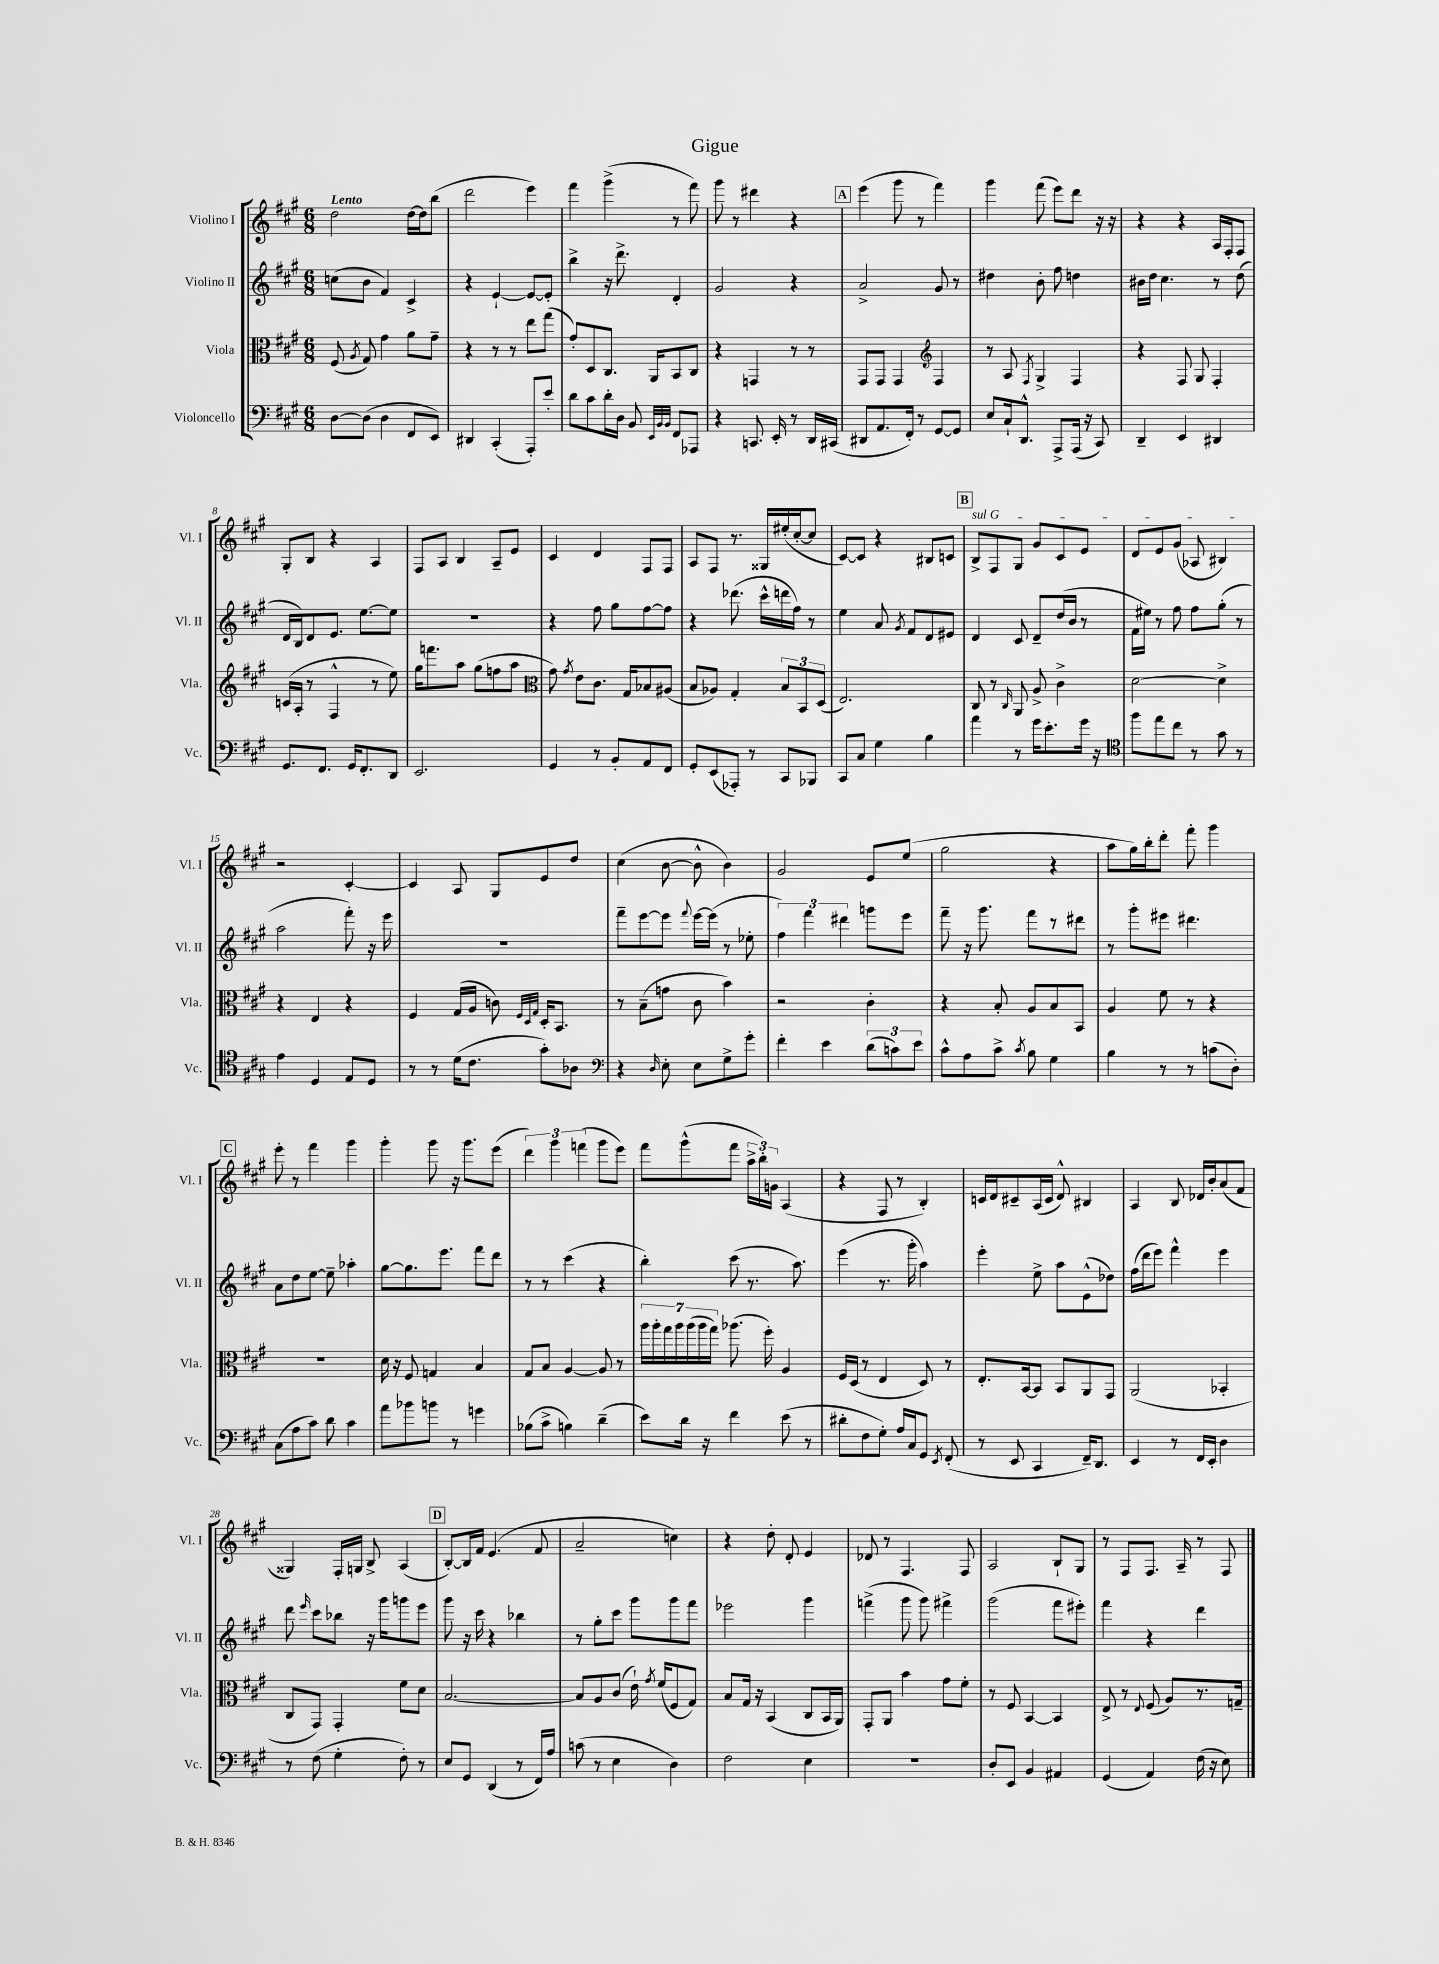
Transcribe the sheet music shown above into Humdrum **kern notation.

**kern	**kern	**kern	**kern
*staff4	*staff3	*staff2	*staff1
*clefF4	*clefC3	*clefG2	*clefG2
*k[f#c#g#]	*k[f#c#g#]	*k[f#c#g#]	*k[f#c#g#]
*M6/8	*M6/8	*M6/8	*M6/8
[8D\L	(8F#/	(8cc\L	2dd\
.	8qA/	.	.
(8D\]J	8G#/)	8b\J	.
4D\	4g#\	4f#/)	.
8FF#/L	8a\L	4c#^/	[16dd\LL
.	.	.	16dd\]J
8EE/J)	8g#~\J	.	(8bb\J
=	=	=	=
4DD#/	4r	4r	2ddd\
(4CC#'/	8r	[4e`/	.
.	8r	.	.
8AAA'/L)	8ee\L	8e/_L	4eee\)
8e'/J	(8gg#\J	8e'/]J	.
=	=	=	=
8d\L	8g#'/L)	4bb^\	4fff#\
8c#\	8D/	.	.
16d'\L	8.C#/J	16r	(4ggg#^\
16D\JJ	.	8.ddd^\	.
8BB/	.	.	.
.	16AA/LK	.	.
32qqEE/LLL	.	.	.
32qqBB/	.	.	.
32qqBB/JJJ	.	.	.
8FF#/L	8BB/	4d'/	8r
8AAA-/J	8C#/J	.	8fff#\)
=	=	=	=
4r	4r	2g#/	8ggg#\
.	.	.	8r
8.CC/	4GG/	.	4ddd#\
16EE'/	.	.	.
8r	8r	4r	4r
16DD/LL	8r	.	.
(16CC#/JJ	.	.	.
=	=	=	=
8DD#/L	8GG#/L	2a^/	(4eee\
8.AA/	8GG#/J	.	.
.	4GG#/	.	8ggg#\
16FF#'/Jk)	.	.	.
8r	.	.	8r
*	*clefG2	*	*
[8GG#/L	4F#/	8g#/	4fff#\)
8GG#/]J	.	8r	.
=	=	=	=
8E/L	8r	4dd#\	4ggg#\
16C#`/k	8A/	.	.
8.DD^^/J	.	.	.
.	8qF#/	.	.
.	4G#^/	8b'\	(8fff#\
8AAA^/L	.	8ff#\	8eee\L)
(16AAA/Jk	4F#/	4dd\	8ddd\J
16r	.	.	.
8CC#/)	.	.	16r
.	.	.	16r
=	=	=	=
4DD~/	4r	16b#\LL	4r
.	.	16dd\JJ	.
.	.	4.cc#\	.
4EE/	8F#/	.	4r
.	8G#/	.	.
4DD#/	4F#'/	8r	16A/LL
.	.	.	16F#'/J
.	.	(8dd\	8F#/J
=	=	=	=
8.GG#/L	(16c/LL	16d/LL	8G#'/L
.	16A'/JJ	16B/J)	.
.	8r	8d/	8B/J
8.FF#/J	.	.	.
.	4F#^^/	8.e/J	4r
16GG#/LK	.	.	.
8.FF#'/	.	[8.ee\L	.
.	8r	.	4A/
8DD/J	8ee\)	8ee\]J	.
=	=	=	=
2.EE/	16gg#\LK	2.r	8F#/L
.	8.fff\	.	.
.	.	.	8A/J
.	8aa\J	.	4B/
.	(8gg#\L	.	.
.	8ff\	.	8A~/L
.	8aa\J	.	8e/J
=	=	=	=
*	*clefC3	*	*
4GG#/	8g#\)	4r	4c#/
.	8qg#/	.	.
.	8e\L	.	.
8r	8.c#\J	8ff#\	4d/
8BB'/L	.	8gg#\L	.
.	16G#/LK	.	.
8AA/	8B-/	[8ff#\	8F#/L
8FF#/J	(8A#/J	8ff#\]J	8F#/J
=	=	=	=
8GG#'/L	8B/L	4r	8A/L
(8EE/	8A-/J)	.	8F#/J
8AAA-'/J)	4G#'/	(8.ddd-\	8.r
8r	.	.	.
.	.	16ccc#^^\LL	16G##/LL
8CC#/L	12B/L	16ddd\	(16ee#'/
.	.	16ff#\JJ)	[16cc#'/J
.	12BB/	.	.
8BBB-/J	.	8r	8cc#/]J
.	(12D/J	.	.
=	=	=	=
8CC#/L	2.E/)	4ee\	[8c#/L)
8C#/J	.	.	8c#/]J
4G#\	.	8a/	4r
.	.	8qg#/	.
.	.	8f#/L	.
4B\	.	8d/	8B#/L
.	.	8e#/J	8c/J
=	=	=	=
4a\	8C#/	4d/	8B^/L
.	8r	.	8F#/
.	16qqC#/	.	.
8r	8AA/	8c#/	8G#/J
16g#\LK	8A^/	8d~/L	8g#/L
8.e'\	.	.	.
.	4c#^\	(16dd/L	8c#/
.	.	16b/JJ	.
16g#\Jk	.	8r	8e/J
16r	.	.	.
=	=	=	=
*clefC4	*	*	*
8ff#\L	[2d\	16f#\LL	8d/L
.	.	16ee#\JJ)	.
8ee\	.	8r	8e/
8cc#\J	.	8ff#\	(8g#/J
8r	.	8ff#\L	8A-/
8g#\	4d^\]	(8gg#'\J	4B#/)
8r	.	8r	.
=	=	=	=
4e\	4r	2aa\	2r
4D/	4E/	.	.
8E/L	4r	8fff#'\)	[4c#'/
8D/J	.	16r	.
.	.	16eee\	.
=	=	=	=
8r	4F#/	2.r	4c#/]
8r	.	.	.
(16d\LK	(16G#/LL	.	8A/
8.c#\J	16A/JJ	.	.
.	8c\)	.	8G#/L
.	32qqF#/LLL	.	.
.	32qqD/	.	.
.	32qqG#/JJJ	.	.
8g#'\L)	16D'/LK	.	8e/
.	8.BB/J	.	.
8A-\J	.	.	8dd/J
=	=	=	=
*clefF4	*	*	*
4r	8r	8fff#~\L	(4cc#\
.	(8B~\L	[8eee\	.
16qqD/	.	.	.
8E'\	8g\J	8eee\]J	[8b\
.	.	8qqfff#/	.
8E\L	8c#\	[16eee\LL	8b^^\]
.	.	(16eee\]JJ	.
8G#^\	4b\)	8r	4b\)
8g#'\J	.	8ee-'\	.
=	=	=	=
4f#'\	2r	6ff#\)	2g#/
.	.	6fff#\	.
4e\	.	.	.
.	.	6ddd#\	.
(12d\L	4c#'\	8ggg\L	8e/L
12c\)	.	.	.
.	.	8eee\J	(8ee/J
12e\J	.	.	.
=	=	=	=
8c#^^\L	4r	8fff#~\	2gg#\
8A\	.	16r	.
.	.	8.ggg#\	.
8c#^\J	8B'/	.	.
8qc#/	.	.	.
8B\	8A/L	8fff#\L	.
4G#\	8B/	8r	4r
.	8BB/J	8ddd#\J	.
=	=	=	=
4B\	4A/	8r	8aa\L
.	.	8ggg#'\L	16gg#\L)
.	.	.	16bb'\J
8r	8f#\	8eee#\J	8ddd'\J
8r	8r	4.ddd#\	8fff#'\
(8c\L	4r	.	4ggg#\
8D'\J)	.	.	.
=	=	=	=
(8C#\L	2.r	8a\L	8eee'\
8A\	.	8dd\	8r
8c#\J)	.	[8ee\J	4fff#\
8d\	.	8ee~\]	.
4c#\	.	4aa-'\	4ggg#\
=	=	=	=
8a\L	16d\	[8gg#\L	4ggg#'\
.	16r	.	.
8b-\	8F#/	8.gg#\]	.
8b\J	4G/	.	8ggg#\
.	.	8.eee\J	.
8r	.	.	16r
.	.	.	8.ggg#\L
4g\	4B/	8fff#\L	.
.	.	8ddd\J	(8eee\J
=	=	=	=
(8B-\L	8G#/L	8r	6ddd\)
8c#^\J	8B/J	8r	.
.	.	.	6ggg#\
4B\)	[4A/	(4ccc#\	.
.	.	.	(6fff\
(4d~\	8A/]	4r	8ggg#\L
.	8r	.	8eee\J)
=	=	=	=
8e\L)	28aa\LL	4bb'\)	8fff#\L
.	28aa'\	.	.
.	28gg#\	.	.
.	28aa\	.	.
16d\Jk	.	.	(8ggg#^^\
.	(28aa\	.	.
.	28aa\	.	.
16r	.	.	.
.	28gg#\JJ)	.	.
4f#\	(8.aa-\	(8ccc#\	8fff#\J
.	.	8.r	24aa^\LL
.	.	.	24bb'\)
.	16ff#'\)	.	.
.	.	.	24g\JJ
(8e\	4A/	.	(4A/
.	.	8.aa\)	.
8r	.	.	.
=	=	=	=
8d#'\L	16F#/LL	(4eee\	4r
.	(16D/JJ	.	.
8F#\	8r	.	.
8G#'\J)	4E/	8.r	8F#/
16A/LL	.	.	8r
16C#/J	.	16ggg#'\	.
8GG#/J	8D/)	4aa\)	4B'/)
8qEE/	.	.	.
(8FF#'/	8r	.	.
=	=	=	=
8r	8.E'/L	4eee'\	16c/LL
.	.	.	16d/J
8EE/	.	.	8c#~/
.	[16BB/k	.	.
4CC#/	8BB/]J	8ee^\	(16A/L
.	.	.	16c#/JJ
.	8BB/L	8aa\L	8d^^/)
16FF#~/LK)	8AA/	(8e^^\	4B#/
8.DD/J	.	.	.
.	8GG#/J	8dd-\J)	.
=	=	=	=
4EE/	(2AA/	(16ff#\LL	4A/
.	.	16ddd\J	.
.	.	8eee\J)	.
8r	.	4fff#^^\	8B/
16FF#/LL	.	.	16d-/LL
16EE'/JJ	.	.	16b'/J
4D\	4BB-'/	4eee\	(8a/
.	.	.	8f#/J
=	=	=	=
8r	8C#/L	8ddd\	4G##/)
.	.	16qqeee/	.
(8F#\	8GG#/J)	8ccc#\L	.
4G#'\	4GG#'/	8bb-\J	16F#'/LL
.	.	.	16G/JJ
.	.	16r	8B^/
.	.	16ggg#\LK	.
8F#'\)	8f#\L	8ggg\	(4A/
8r	8d\J	8eee\J	.
=	=	=	=
8E/L	[2.B/	8ggg#\	[8B'/L)
8GG#/J	.	16r	16B/]L
.	.	16ccc#\	16f#/JJ
(4DD/	.	4r	(4.e/
8r	.	4bb-\	.
16FF#/LL)	.	.	8f#/
16A/JJ	.	.	.
=	=	=	=
(8c\	8B/]L	8r	2a~/
8r	8A/	8gg#'\L	.
4E\	(8c#/J	8ccc#\J	.
.	16e`\)	8ggg#\L	.
.	8qg#/	.	.
.	(16f#/LK	.	.
4D\)	8F#/	8ggg#\	4cc\)
.	8G#/J)	8fff#\J	.
=	=	=	=
2F#\	8B/L	2eee-\	4r
.	16G#/Jk	.	.
.	16r	.	.
.	(4BB/	.	8dd'\
.	.	.	8d'/
4E\	8C#/L	4ggg#\	4e/
.	16BB/L	.	.
.	16AA/JJ)	.	.
=	=	=	=
2.r	8GG#'/L	(4fff^\	8d-/
.	8AA/J	.	8r
.	4b\	8ggg#\	4.F#/
.	.	8ggg#\)	.
.	8g#\L	4fff#^\	.
.	8f#'\J	.	8F#/
=	=	=	=
8D'/L	8r	(2ggg#\	2A/
8EE/J	8F#/	.	.
4BB/	[4BB/	.	.
4AA#/	4BB/]	8fff#\L	8B`/L
.	.	8eee#'\J)	8G#/J
=	=	=	=
(4GG#/	8E^/	4fff#\	8r
.	8r	.	8F#/L
.	8qqE/	.	.
4AA/)	(8F#/	4r	8.F#/J
.	8A/L)	.	.
.	.	.	16A~/
(16F#\	8.r	4ddd\	8r
16r	.	.	.
8E\)	.	.	8F#/
.	16G~/Jk	.	.
==	==	==	==
*-	*-	*-	*-
